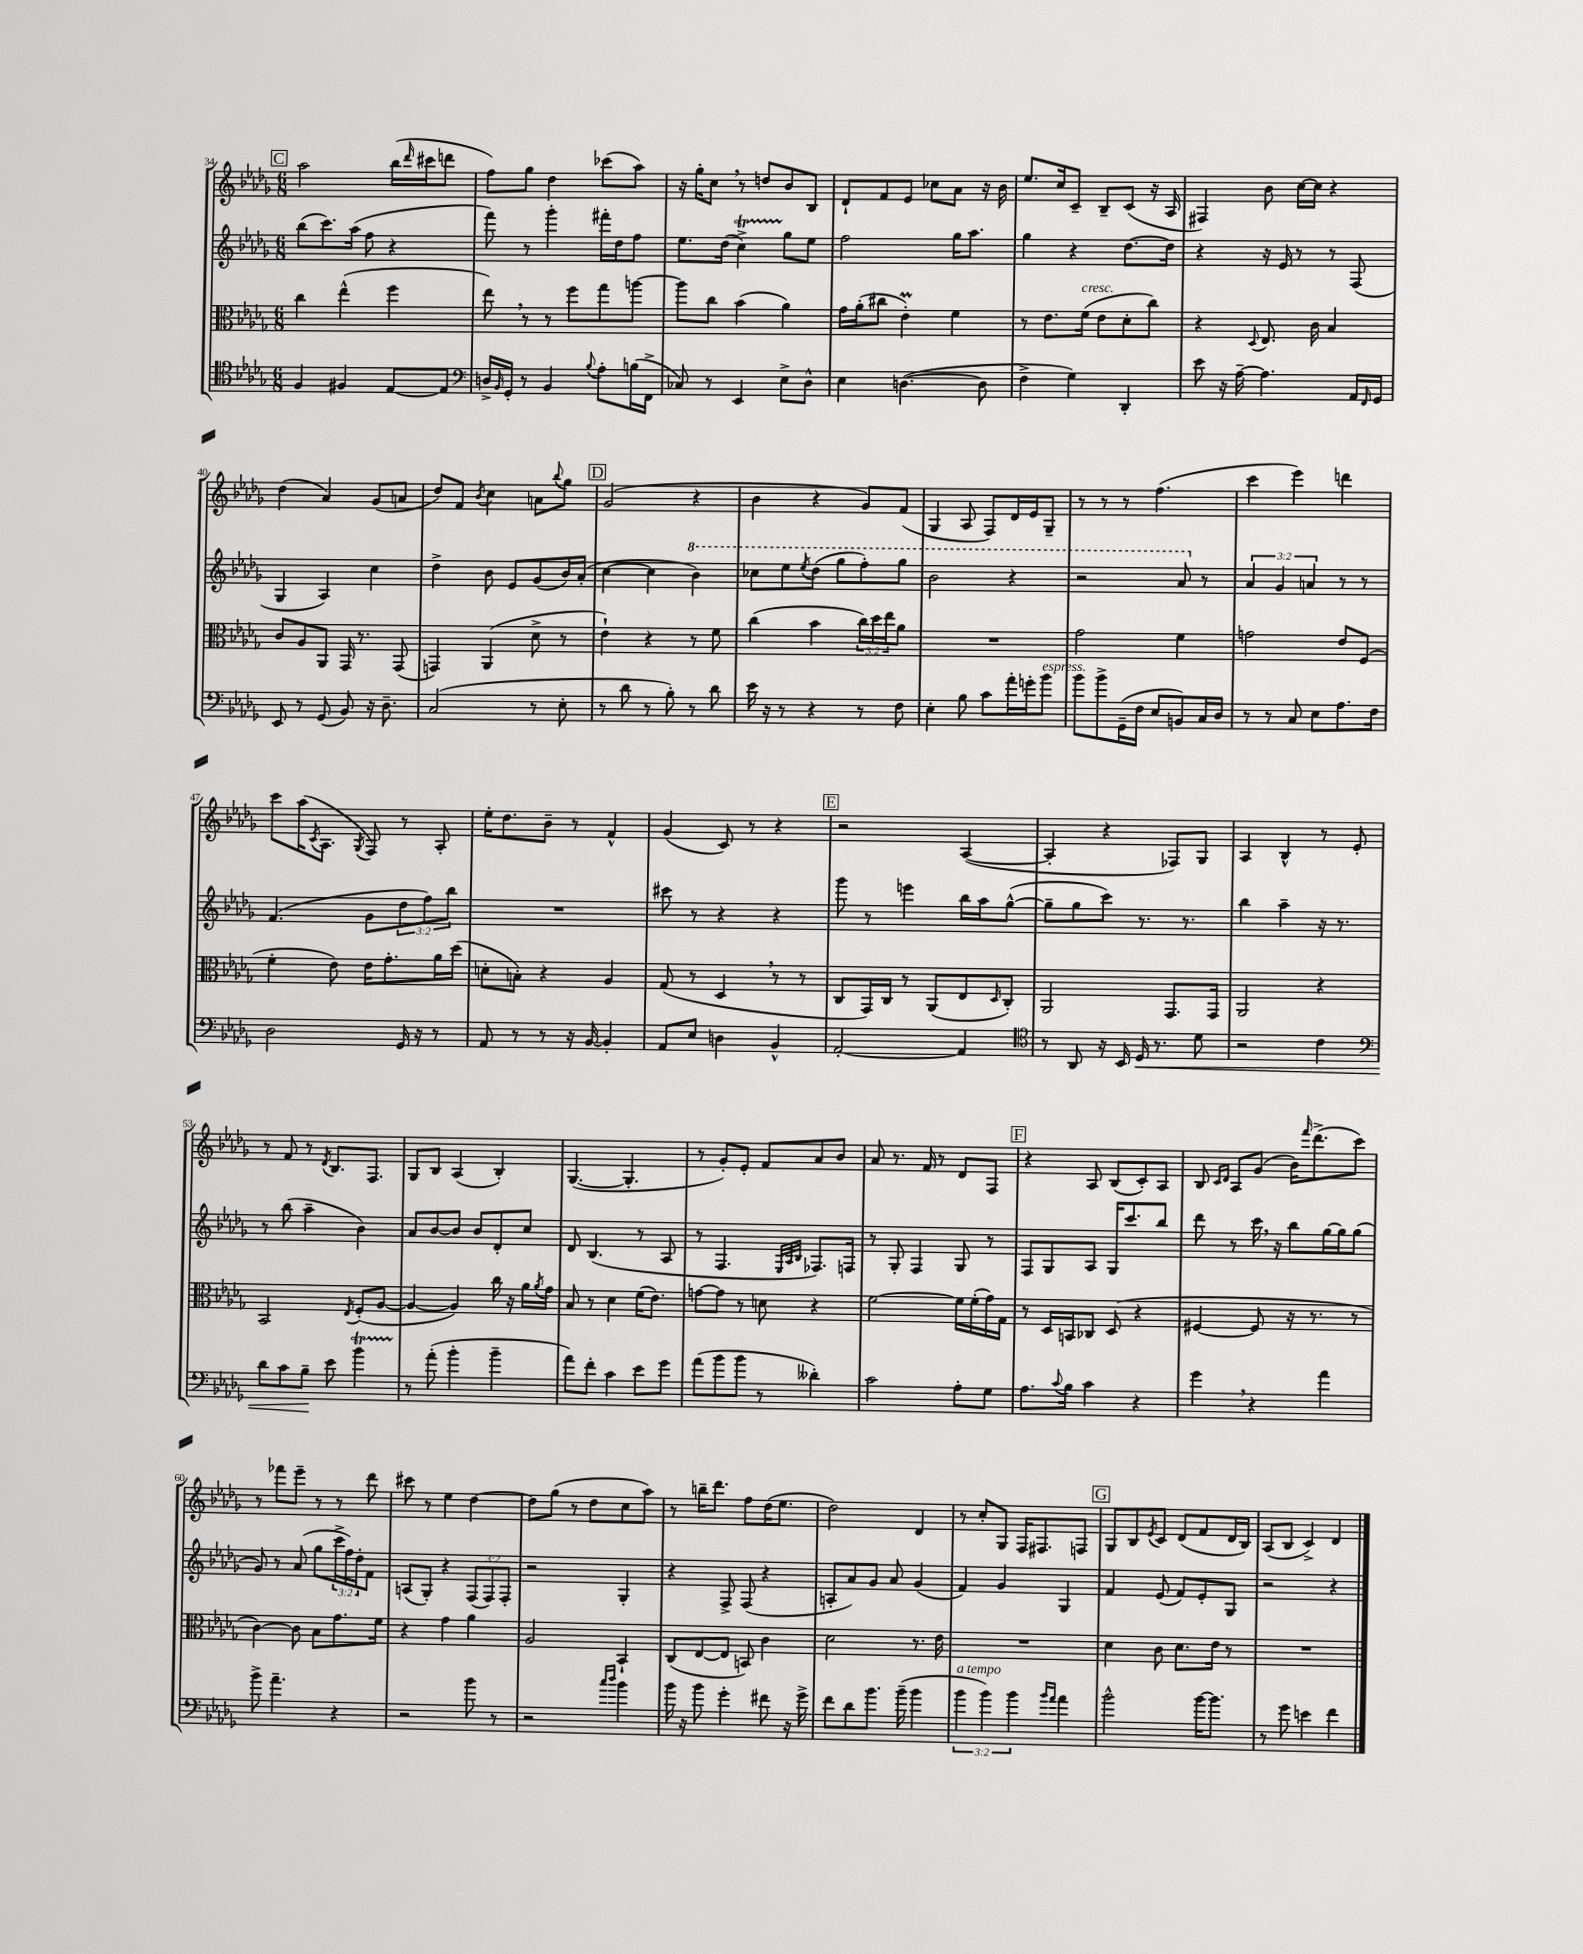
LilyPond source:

<<
\new StaffGroup <<
\new Staff = "s0" {
    \clef treble \key des \major \numericTimeSignature \time 6/8
    \mark \markup { \box "C" } aes''2 bes''16( \grace { des'''16 } cis'''16 d'''8 |
    f''8) ges''8 des''4 ces'''8( aes''8) |
    r16 ges''16-. c''8 \breathe r8 d''8 bes'8 bes8 |
    des'8-! f'8 ees'8 ces''8 aes'8 r16 bes'16 |
    ees''8. c''16 c'8-- bes8-- c'8( r16 aes16 |
    fis4) bes'8 c''16~ c''16 r4 |
    des''4( aes'4) ges'8( a'8 |
    des''8) f'8 \acciaccatura { bes'8 } c''4 a'8 \appoggiatura { bes''8 } ges''8 |
    \mark \markup { \box "D" } ges'2( r4 |
    bes'4 r4 ges'8) f'8( |
    ges4 aes8 f8) des'16 ees'16 ges8-- |
    r8 r8 r8 f''4.( |
    c'''4 ees'''4) d'''4 |
    c'''8 aes''16( \acciaccatura { c'8 } aes8. \acciaccatura { ges8 } f8) r8 aes8-. |
    ees''16-. des''8. bes'8-- r8 f'4-^ |
    ges'4( c'8) r8 r4 |
    \mark \markup { \box "E" } r2 aes4~( |
    aes4-. r4 fes8) ges8 |
    aes4 bes4-^ r8 ees'8-. |
    r8 f'8 r8 \acciaccatura { des'8 } bes8. f8. |
    ges8 bes8 aes4( bes4-.) |
    ges4.~( ges4.-. |
    r8 ges'8-.) ees'8-. f'8 aes'8 bes'8 |
    aes'8 r8. f'16 r8 des'8 f8 |
    \mark \markup { \box "F" } r4 aes8 bes8( c'8-.) aes8 |
    bes8 \grace { c'16 des'16 } aes8 ges'8( bes'16) \grace { f'''16 } des'''8.->( c'''8) |
    r8 fes'''8 ees'''8-- r8 r8 des'''8 |
    cis'''8 r8 ees''4 des''4~ |
    des''8 ges''8( r8 des''8 c''8 aes''8) |
    r8 b''16-- des'''8. f''8 des''16( ees''8. |
    des''2) des'4 |
    r8 c''8-. ges8 f16 fis8. f8 |
    \mark \markup { \box "G" } ges8 bes8 \acciaccatura { ees'8 } c'8 des'8( f'8 des'16 bes16) |
    aes8( bes8 c'4->) des'4 \bar "|." |
}
\new Staff = "s1" {
    \clef treble \key des \major \numericTimeSignature \time 6/8 \override Staff.TupletNumber.text = #tuplet-number::calc-fraction-text
    \mark \markup { \box "C" } bes''8( c'''8.) aes''16( f''8 r4 |
    f'''8) r8 ges'''4-. fis'''16-. des''16 f''8 |
    ees''8. des''16( c''4->\startTrillSpan) ges''8\stopTrillSpan ees''8 |
    f''2 ges''16 aes''8. |
    ges''4 r4 des''8.~ des''16 |
    r4 r16 ees'16 r8 r8 f8( |
    ges4 aes4) c''4 |
    des''4-> bes'8 ees'8 ges'8( bes'16) aes'16-.( |
    \mark \markup { \box "D" } c''4~ c''4 \ottava #1 bes''4) |
    ces'''8 ees'''8 \acciaccatura { ees'''8 } des'''8( ges'''8 f'''8-.) ges'''8 |
    bes''2 r4 |
    r2 aes''8 \ottava #0 r8 |
    \tuplet 3/2 { aes'4 ges'4 a'4 } r8 r8 |
    f'4.( ges'8 \tuplet 3/2 { des''8 f''8) bes''8 } |
    R2. |
    cis'''8 r8 r4 r4 |
    \mark \markup { \box "E" } ges'''8 r8 e'''4 bes''16 aes''16 ges''8~-^( |
    ges''8-- ges''8 c'''8) r8. r8. |
    bes''4 aes''4-- r16 r8. |
    r8 bes''8( aes''4-- bes'4) |
    aes'8 bes'8~ bes'8 bes'8 des'8-. c''8 |
    des'8 bes4.( r8 aes8 |
    r8 f4. \grace { ees32 aes32 bes32 } fes8.) f16 |
    r8 ges8-. f4 ges8 r8 |
    \mark \markup { \box "F" } f8 ges8 aes8 ges16 c'''8. bes''8 |
    des'''8 r8 c'''16 \breathe r16 bes''8 ges''16~ ges''16 ges''8( |
    ges'8) r8 aes'8( ges''8 \tuplet 3/2 { c'''16-> f''16) des''16-. } f'8 |
    a8( ges8-.) r4 \tuplet 3/2 { f8( f8) f8-. } |
    r2 ges4-. |
    r4 f8-> f8( r4 |
    a8-. aes'8) ges'8 aes'8 ges'4( |
    f'4) ges'4 ges4 |
    \mark \markup { \box "G" } f'4 ees'8( f'8) ees'8-. ges8 |
    r2 r4 \bar "|." |
}
\new Staff = "s2" {
    \clef alto \key des \major \numericTimeSignature \time 6/8 \override Staff.TupletNumber.text = #tuplet-number::calc-fraction-text
    \mark \markup { \box "C" } c''4 ees''4-^( f''4 |
    ees''8) \breathe r8 r8 f''8 ges''8 a''8~ |
    a''8 c''8 bes'4( aes'4) |
    ges'16 aes'16-.( cis''8 ees'4-.\prall) f'4 |
    r8 ees'8. f'16^\markup { \italic "cresc." }( ees'8 des'8-. c''8) |
    r4 \appoggiatura { des8 } ees8. c'16 bes4 |
    c'8 aes8 aes,8 ges,16 r8. ges,8( |
    g,4) aes,4( des'8-> r8 |
    \mark \markup { \box "D" } ees'4-!) r4 r8 f'8 |
    c''4( bes'4 \tuplet 3/2 { c''16) des''16 ees''16 } aes'8 |
    R2. |
    ges'2 f'4 |
    g'2 ees'8 f8( |
    f'4-. ees'8) ees'16 ges'8.-. aes'16 des''16( |
    d'8-. b8-.) r4 aes4 |
    ges8( r8 des4 \breathe r8 r8 |
    \mark \markup { \box "E" } c8 ges,16) c16 r8 aes,8( ees8 \grace { des16 } c8-.) |
    aes,2 ges,8. ges,16 |
    aes,2 r4 |
    bes,2 \acciaccatura { ees8 } f8-.( aes8~ |
    aes4~ aes4) c''16 r16 aes'16 \acciaccatura { aes'8 } ges'16 |
    bes8 r8 des'4 f'16( ees'8.) |
    g'8~ g'8 r8 d'8 r4 |
    f'2~ f'16 f'16-.( ges'16) ges16 |
    \mark \markup { \box "F" } r8 des16 b,16 ces8 des8( r4 |
    fis4~ fis8 r16 r8. r8 |
    c'4~) c'8 bes8 ges'8. f'16 |
    r4 ges'4 aes'4 |
    aes2 bes,4-! |
    c8( ees8~ ees8 b,8) c'4 |
    des'2 r8. ees'16 |
    R2. |
    \mark \markup { \box "G" } des'4 c'8 des'8. ees'16 r8 |
    R2. \bar "|." |
}
\new Staff = "s3" {
    \clef tenor \key des \major \numericTimeSignature \time 6/8 \override Staff.TupletNumber.text = #tuplet-number::calc-fraction-text
    \mark \markup { \box "C" } f4 fis4 ees8~ ees8 |
    \clef bass d16-> \grace { bes,16 } ges,16-. r8 bes,4 \appoggiatura { bes8 } aes8-. b16( f,16-> |
    ces8) r8 ees,4 ees8-> des8-^ |
    ees4 d4.~( d8 |
    f4-> ges4) des,4-. |
    ees'8 r16 aes16~-- aes4. aes,16 \grace { f,16 } ges,16 |
    ees,8 r8 ges,8( bes,8) r16 des8.-- |
    c2( r8 ees8-. |
    \mark \markup { \box "D" } r8 des'8 r8 bes8-.) r8 des'8 |
    ees'16 r16 r8 r4 r8 f8 |
    ees4-. bes8 c'8 aes'16-. g'16-. bes'8^\markup { \italic "espress." } |
    bes'8 bes'8-> ges,16--( f16 ees8 b,8) c16 des16 |
    r8 r8 c8 ees8 aes8. f16 |
    des2 ges,16 r16 r8 |
    aes,8 r8 r8 r16 bes,16~ bes,4-. |
    aes,8 ees8 d4 bes,4-^ |
    \mark \markup { \box "E" } aes,2~-. aes,4 |
    \clef tenor r8 aes,8 r16 bes,16 des16\< r8. des'8 |
    r2 c'4 |
    \clef bass des'8 c'8 bes8--\! ees'8 bes'4\startTrillSpan |
    r8\stopTrillSpan aes'8-.( bes'4-. bes'4-- |
    aes'8) f'8-. c'4 ees'8 ges'8 |
    aes'8( bes'8 bes'8 r8 deses'4-.) |
    c'2 aes8-. ges8 |
    \mark \markup { \box "F" } aes8. \appoggiatura { c'8 } bes16 c'4 r4 |
    ges'4 \breathe r4 aes'4 |
    bes'8-> aes'4.-- r4 |
    r2 bes'8 r8 |
    r2 \grace { c''16 des''16 } bes'4 |
    bes'16 r16 bes'8 ges'4-. fis'8 r16 ges'16-> |
    f'8 des'8 bes'8. bes'16--( bes'4 |
    \tuplet 3/2 { bes'4^\markup { \italic "a tempo" } bes'4) bes'4 } \grace { bes'16 aes'16 } aes'4 |
    \mark \markup { \box "G" } bes'2-^ bes'16~ bes'8. |
    r8 ges'8 e'4 f'4 \bar "|." |
}
>>
>>
\layout { \context { \Score currentBarNumber = #34 } }
